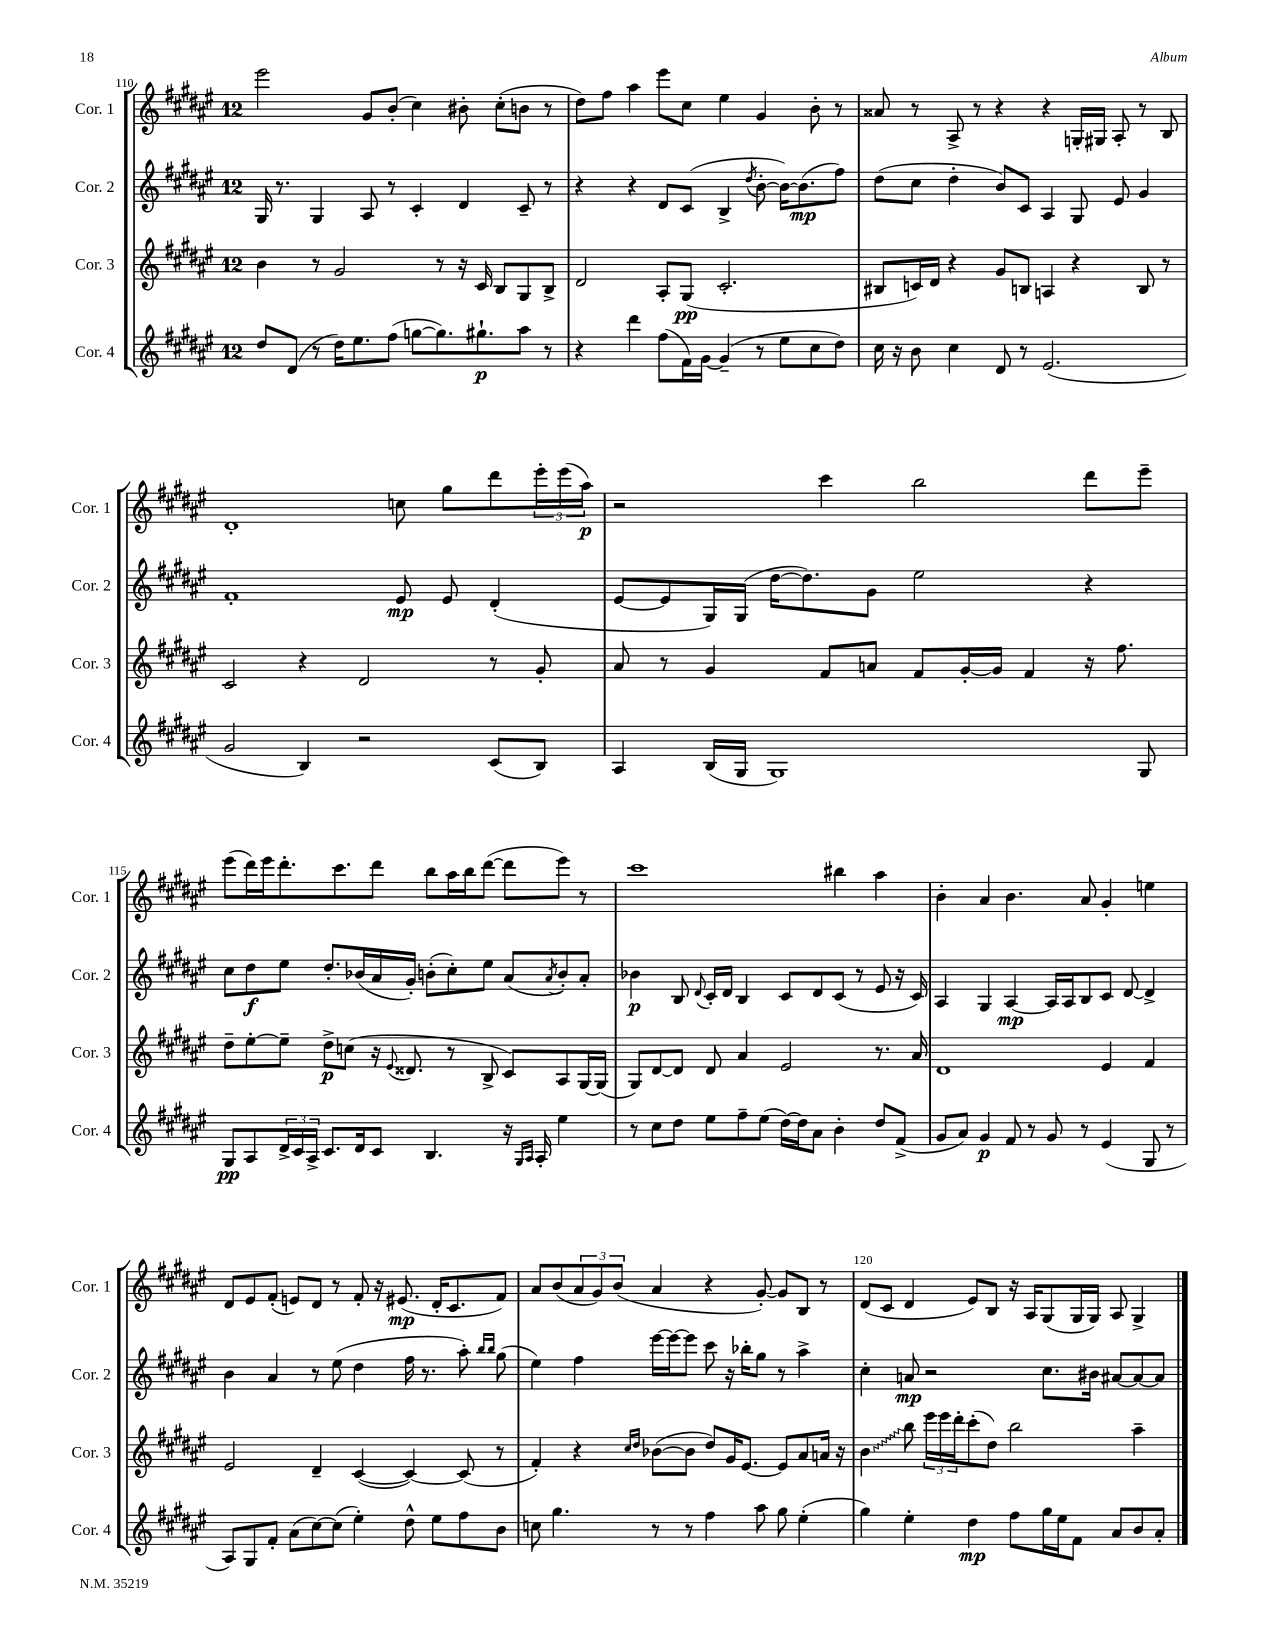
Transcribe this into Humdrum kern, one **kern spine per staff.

**kern	**kern	**kern	**kern
*staff4	*staff3	*staff2	*staff1
*clefG2	*clefG2	*clefG2	*clefG2
*k[f#c#g#d#a#e#]	*k[f#c#g#d#a#e#]	*k[f#c#g#d#a#e#]	*k[f#c#g#d#a#e#]
*M12/8	*M12/8	*M12/8	*M12/8
8dd#/L	4b\	16G#/	2eee#\
.	.	8.r	.
(8d#/J	.	.	.
8r	8r	4G#/	.
16dd#\LK)	2g#/	.	.
8.ee#\	.	.	.
.	.	8A#/	8g#/L
(8ff#\J	.	8r	(8b'/J
[8gg\L	.	4c#'/	4cc#\)
8.gg\])	8r	.	.
.	16r	4d#/	8b#'\
8.gg#`\	16c#/	.	.
.	8B/L	.	(8cc#'\L
8aa#\J	8G#/	8c#~/	8b\J
8r	8B^/J	8r	8r
=	=	=	=
4r	2d#/	4r	8dd#\L)
.	.	.	8ff#\J
4ddd#\	.	4r	4aa#\
(8ff#\L	8A#'/L	8d#/L	8eee#\L
16f#\L)	(8G#/J	(8c#/J	8cc#\J
[16g#\JJ	.	.	.
(4g#~/]	2.c#'/	4B^/	4ee#\
.	.	8qdd#/	.
8r	.	[8b'\	4g#/
8ee#\L	.	16b\_LK)	.
.	.	(8.b\]	.
8cc#\	.	.	8b'\
8dd#\J)	.	8ff#\J)	8r
=	=	=	=
16cc#\	8B#/L	(8dd#\L	8a##/
16r	.	.	.
8b\	16c/L)	8cc#\J	8r
.	16d#/JJ	.	.
4cc#\	4r	4dd#'\	8A#^/
.	.	.	8r
8d#/	8g#/L	8b/L)	4r
8r	8B/J	8c#/J	.
(2.e#/	4A/	4A#/	4r
.	4r	8G#/	16G'/LL
.	.	.	16G#/JJ
.	.	8e#/	8A#'/
.	8B/	4g#/	8r
.	8r	.	8B/
=	=	=	=
2g#/	2c#/	1f#'	1d#'
4B/)	4r	.	.
2r	2d#/	.	.
.	.	8e#/	8cc\
.	.	8e#/	8gg#\L
(8c#/L	8r	(4d#'/	8ddd#\
8B/J)	8g#'/	.	24eee#'\L
.	.	.	(24eee#\
.	.	.	24aa#\JJ)
=	=	=	=
4A#/	8a#/	[8e#/L	2r
.	8r	8e#/]	.
(16B/LL	4g#/	16G#/L)	.
16G#/JJ	.	(16G#/JJ	.
1G#)	.	[16dd#\LK	.
.	.	8.dd#\])	.
.	8f#/L	.	4ccc#\
.	8a/J	8g#\J	.
.	8f#/L	2ee#\	2bb\
.	[16g#'/L	.	.
.	16g#/]JJ	.	.
.	4f#/	.	.
.	16r	4r	8ddd#\L
.	8.ff#\	.	.
8G#/	.	.	8eee#~\J
=	=	=	=
8G#/L	8dd#~\L	8cc#\L	(8eee#\L
8A#/	[8ee#'\	8dd#\	16ddd#\L)
.	.	.	16eee#\J
24d#^/L	8ee#~\]J	8ee#\J	8.ddd#'\
24c#/	.	.	.
24A#^/JJ	.	.	.
8.c#/L	8dd#^\L	8.dd#'/L	.
.	.	.	8.ccc#\
.	(8cc\J	.	.
16d#/k	.	(16b-/L	.
8c#/J	16r	16a#/	8ddd#\J
.	8qqe#/	.	.
.	8.d##/	16g#'/JJ)	.
4.B/	.	(8b'\L	8bb\L
.	8r	8cc#'\)	16aa#\L
.	.	.	16bb\J
.	8B^/	8ee#\J	([8ddd#\J
16r	8c#/L)	(8a#/L	8ddd#\]L
16qqG#/LL	.	.	.
16qqA#/JJ	.	.	.
16A#'/	.	.	.
.	.	8qa#/	.
4ee#\	8A#/	8b'/)	8eee#\J)
.	[16G#/L	8a#'/J	8r
.	(16G#/]JJ	.	.
=	=	=	=
8r	8G#/L)	4b-\	1ccc#
8cc#\L	[8d#/	.	.
8dd#\J	8d#/]J	8B/	.
.	.	8qqd#/	.
8ee#\L	8d#/	16c#'/LL	.
.	.	16d#/JJ	.
8ff#~\	4a#/	4B/	.
(8ee#\J	.	.	.
[16dd#\LL)	2e#/	8c#/L	.
16dd#\]J	.	.	.
8a#\J	.	8d#/	.
4b'\	.	(8c#/J	4bb#\
.	.	8r	.
8dd#/L	8.r	8e#/	4aa#\
(8f#^/J	.	16r	.
.	16a#/	16c#/)	.
=	=	=	=
8g#/L	1d#	4A#/	4b'\
8a#/J)	.	.	.
4g#/	.	4G#/	4a#/
8f#/	.	[4A#/	4.b\
8r	.	.	.
8g#/	.	16A#/]LL	.
.	.	16A#/J	.
8r	.	8B/	8a#/
(4e#/	4e#/	8c#/J	4g#'/
.	.	[8d#/	.
8G#/	4f#/	4d#^/]	4ee\
8r	.	.	.
=	=	=	=
8A#/L)	2e#/	4b\	8d#/L
8G#/	.	.	8e#/
8f#'/J	.	4a#/	(8f#'/J
(8a#\L	.	.	8e/L)
[8cc#\)	4d#~/	8r	8d#/J
(8cc#\]J	.	(8ee#\	8r
4ee#'\)	([4c#/	4dd#\	8f#'/
.	.	.	16r
.	.	.	(8.e#/
8dd#^^\	4c#/_)	16ff#\	.
.	.	8.r	.
8ee#\L	.	.	16d#'/LK
.	.	.	8.c#/
8ff#\	(8c#/]	8aa#'\)	.
.	.	16qqbb/LL	.
.	.	16qqbb/JJ	.
8b\J	8r	(8gg#\	8f#/J)
=	=	=	=
8cc\	4f#'/)	4ee#\)	8a#/L
4.gg#\	.	.	(8b/
.	4r	4ff#\	12a#/
.	.	.	12g#/)
.	.	.	(12b/J
.	16qqcc#/LL	.	.
.	16qqdd#/JJ	.	.
8r	([8b-\L	[16eee#\LL	4a#/
.	.	16eee#\_J	.
8r	8b-\]J	8eee#\]J	.
4ff#\	8dd#/L)	8ccc#\	4r
.	16g#/K	16r	.
.	[8.e#/J	16bb-'\LK	.
8aa#\	.	8gg#\J	[8g#'/)
8gg#\	8e#/]L	8r	8g#/]L
(4ee#'\	8a#/	4aa#^\	8B/J
.	16a/Jk	.	8r
.	16r	.	.
=	=	=	=
4gg#\)	4b\	4cc#'\	(8d#/L
.	.	.	8c#/J
4ee#'\	8bb\	8a/	4d#/
.	24eee#\LL	2r	.
.	24eee#\	.	.
.	24ddd#'\J	.	.
4dd#\	(8ccc#'\	.	8e#/L)
.	8dd#\J)	.	8B/J
8ff#\L	2bb\	.	16r
.	.	.	16A#/LK
16gg#\L	.	8.cc#\L	(8G#/
16ee#\J	.	.	.
8f#\J	.	.	16G#/L
.	.	16b#\Jk	16G#/JJ)
8a#/L	.	[8a#/L	8A#/
8b/	4aa#~\	8a#/_	4G#^/
8a#'/J	.	8a#/]J	.
==	==	==	==
*-	*-	*-	*-
